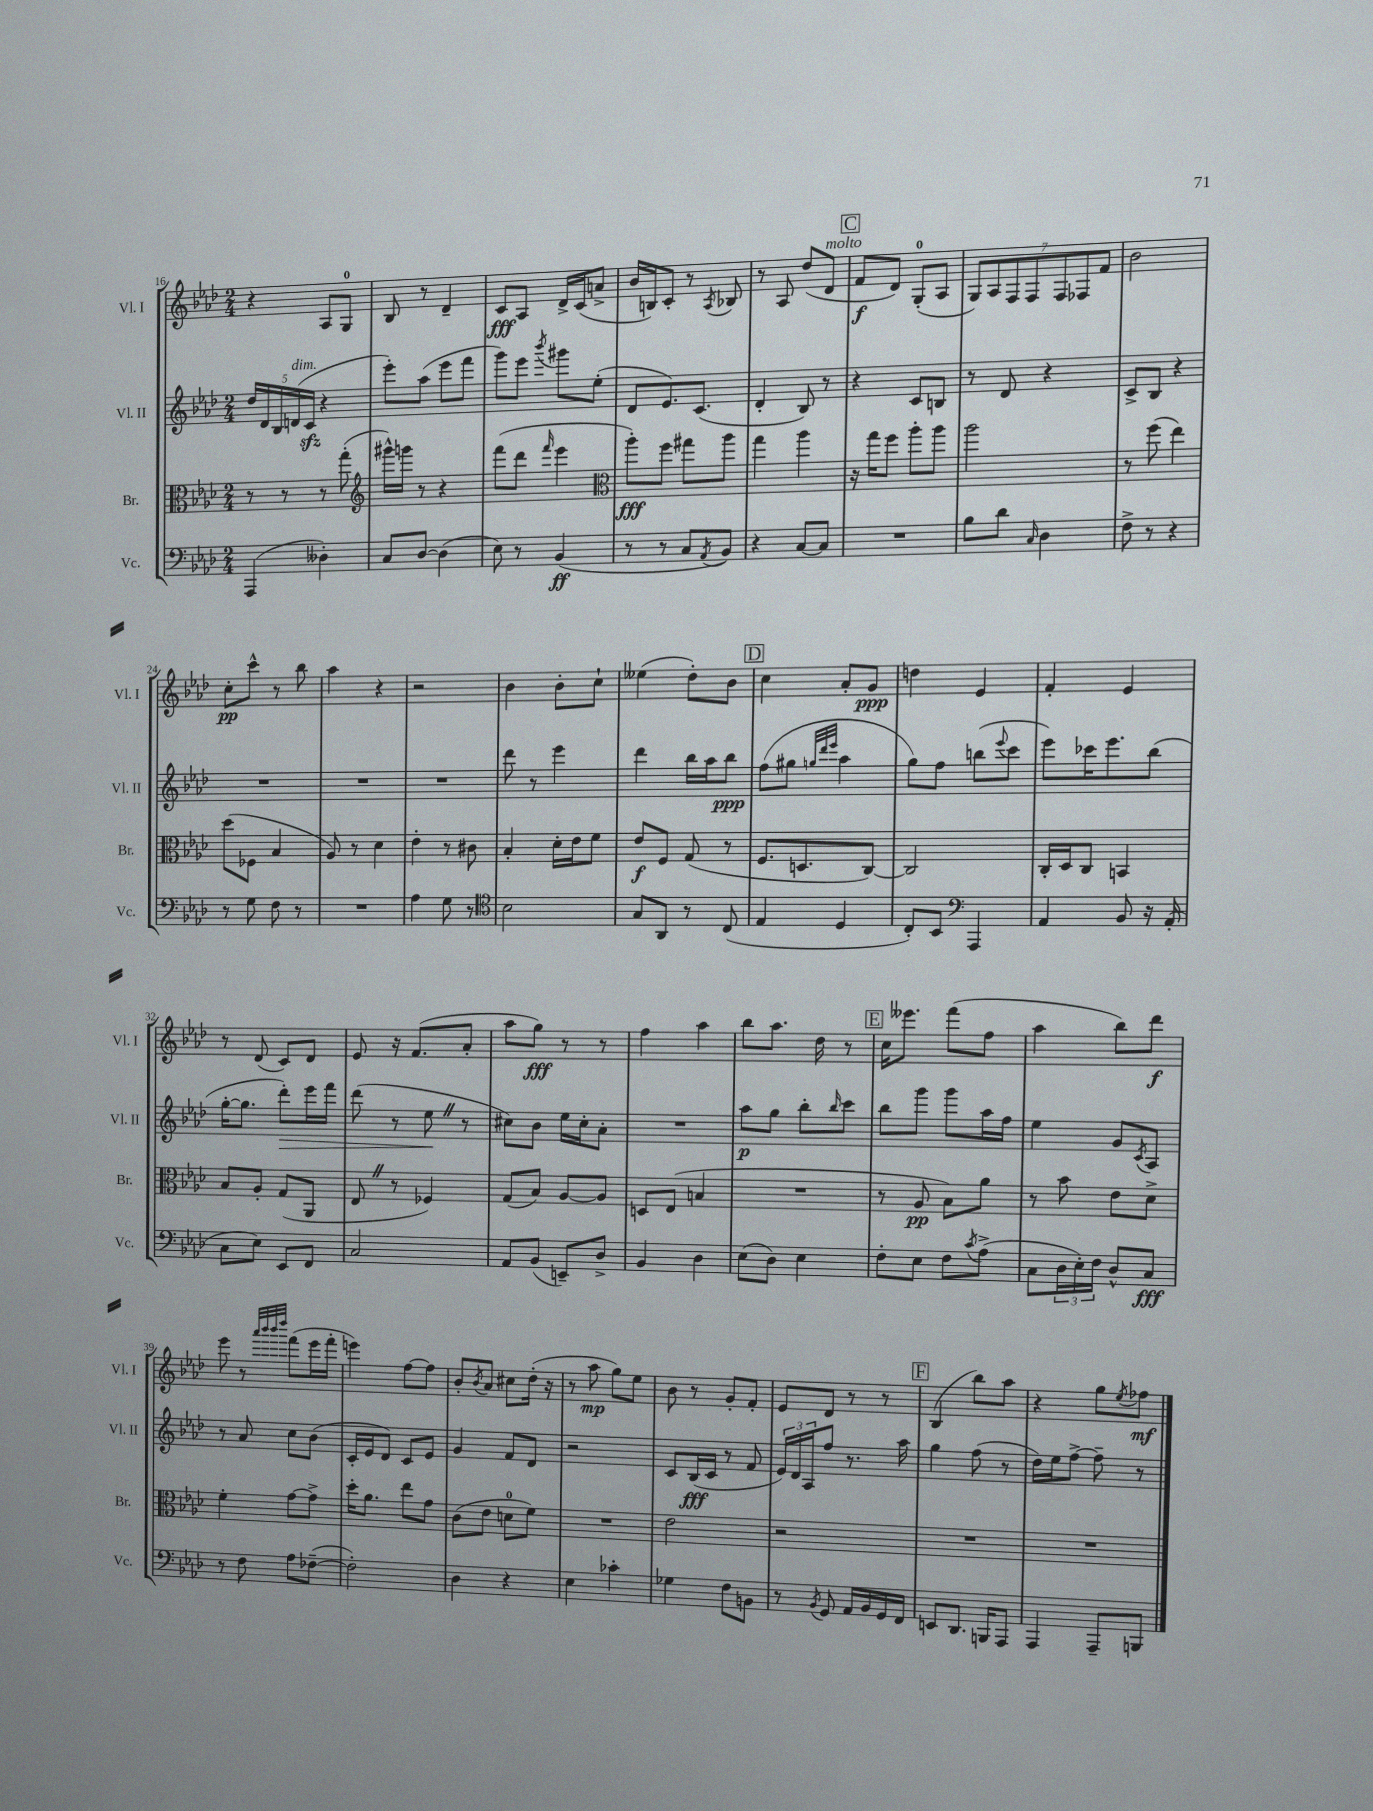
<<
\new StaffGroup <<
\new Staff = "s0" \with { instrumentName = "Vl. I" shortInstrumentName = "Vl. I" } {
    \clef treble \key aes \major \numericTimeSignature \time 2/4
    r4 aes8 g8-0 |
    bes8 r8 des'4-- |
    c'8\fff aes8 des'16-> c'16( a'8-> |
    bes'16 b16) c'8-. r8 \acciaccatura { aes8 } bes8 |
    r8 aes8 des''8( des'8^\markup { \italic "molto" } |
    \mark \markup { \box "C" } f'8\f des'8) g8-0-.( aes8 |
    \tuplet 7/4 { g8) aes8 f8 f8 f8 fes8 f'8 } |
    bes'2 |
    c''8-.\pp c'''8-^ r8 bes''8 |
    aes''4 r4 |
    r2 |
    bes'4 bes'8-. c''8-! |
    eeses''4( des''8-.) bes'8 |
    \mark \markup { \box "D" } c''4 aes'8-. g'8\ppp |
    d''4 ees'4 |
    f'4-. ees'4 |
    r8 des'8( c'8) des'8 |
    ees'8 r16 f'8.( aes'8-. |
    aes''8 g''8\fff) r8 r8 |
    f''4 aes''4 |
    bes''8 aes''8. des''16 r8 |
    \mark \markup { \box "E" } c''16 eeses'''8. f'''8( f''8 |
    aes''4 bes''8) des'''8\f |
    ees'''8 r8 \grace { aes'''32 bes'''32 bes'''32 des''''32 } f'''8( ees'''16 f'''16-. |
    e'''4) f''8~ f''8 |
    bes'8-. \acciaccatura { bes'8 } aes'8 cis''8 des''16-.( r16 |
    r8 aes''8\mp g''8) ees''8 |
    bes'8 r8 g'8-. f'8-. |
    ees'8 des'8 r8 r8 |
    \mark \markup { \box "F" } bes4( bes''8) aes''8 |
    r4 g''8 \acciaccatura { ees''8 } fes''8\mf \bar "|." |
}
\new Staff = "s1" \with { instrumentName = "Vl. II" shortInstrumentName = "Vl. II" } {
    \clef treble \key aes \major \numericTimeSignature \time 2/4
    \tuplet 5/4 { des''16 des'16 bes16 d'16^\markup { \italic "dim." }( c'16\sfz } r4 |
    ees'''8-.) aes''8( ees'''8 f'''8 |
    g'''8) ees'''8 \acciaccatura { bes'''8 } gis'''8 ees''8-.( |
    des'8 ees'8.) c'8.( |
    des'4-. bes8) r8 |
    \mark \markup { \box "C" } r4 c'8 b8 |
    r8 des'8 r4 |
    c'8-> bes8 r4 |
    R2 |
    R2 |
    R2 |
    des'''8 r8 ees'''4 |
    des'''4 bes''16 aes''16 bes''8\ppp |
    \mark \markup { \box "D" } f''8( gis''8 \grace { g''32 des'''32 ees'''32 } aes''4 |
    g''8) f''8 b''8( \appoggiatura { ees'''8 } c'''8 |
    ees'''8) ces'''16 ees'''8. bes''8( |
    g''16~-. g''8. des'''8-.\>) ees'''16 f'''16 |
    des'''8( r8 ees''8\! \once \override BreathingSign.text = \markup { \musicglyph "scripts.caesura.straight" } \breathe r8 |
    cis''8) bes'8 ees''16 cis''16-. aes'8-. |
    R2 |
    aes''8\p g''8 bes''8-. \grace { bes''16 } c'''8 |
    \mark \markup { \box "E" } bes''8 g'''8 g'''8 aes''16 f''16 |
    ees''4 g'8 \acciaccatura { c'8 } aes8 |
    r8 aes'8 c''8 bes'8( |
    c'16-. ees'16 des'8) c'8 ees'8 |
    g'4 f'8 des'8 |
    r2 |
    c'8 bes16\fff( c'16 r8 f'8 |
    \tuplet 3/2 { ees'16) des'16 aes16 } f''8 r8. aes''16 |
    \mark \markup { \box "F" } g''4 f''8( r8 |
    des''16) ees''16 f''8~-> f''8-- r8 \bar "|." |
}
\new Staff = "s2" \with { instrumentName = "Br." shortInstrumentName = "Br." } {
    \clef alto \key aes \major \numericTimeSignature \time 2/4
    r8 r8 r8 g''8-.( |
    \clef treble gis'''16-^) g'''16 r8 r4 |
    f'''8( des'''8 \grace { f'''16 } ees'''4 |
    \clef alto aes''8-.\fff) f''8 gis''8 aes''8 |
    g''4 aes''4 |
    \mark \markup { \box "C" } r16 g''16 f''8 aes''8-. aes''8 |
    aes''2 |
    r8 f''8( ees''4) |
    des''8( fes8 bes4 |
    aes8) r8 des'4 |
    ees'4-. r8 cis'8 |
    bes4-. des'16-. ees'16 f'8 |
    ees'8\f f8 g8( r8 |
    \mark \markup { \box "D" } f8. d8. c8~) |
    c2 |
    c16-. des16 c8 b,4 |
    bes8 aes8-. g8( aes,8 |
    ees8 \once \override BreathingSign.text = \markup { \musicglyph "scripts.caesura.straight" } \breathe r8 fes4) |
    g8( bes8) aes8~ aes8 |
    d8 ees8( b4 |
    R2 |
    \mark \markup { \box "E" } r8 aes8\pp bes8) aes'8 |
    r8 bes'8 ees'8 des'8-> |
    f'4-. g'8~ g'8-> |
    des''16-. aes'8. ees''8 g'8 |
    c'8( ees'8 d'8-0 f'8) |
    R2 |
    ees'2 |
    r2 |
    \mark \markup { \box "F" } R2 |
    R2 \bar "|." |
}
\new Staff = "s3" \with { instrumentName = "Vc." shortInstrumentName = "Vc." } {
    \clef bass \key aes \major \numericTimeSignature \time 2/4
    aes,,4( deses4-.) |
    c8 des8~ des4( |
    ees8) r8 bes,4\ff( |
    r8 r8 c8 \acciaccatura { aes,8 } bes,8) |
    r4 c8~ c8 |
    \mark \markup { \box "C" } R2 |
    bes8 des'8 \grace { c16 } des4 |
    f8-> r8 r4 |
    r8 g8 f8 r8 |
    R2 |
    aes4 g8 r8 |
    \clef tenor bes2 |
    g8 aes,8 r8 c8( |
    \mark \markup { \box "D" } ees4 des4 |
    c8-.) bes,8 \clef bass aes,,4 |
    aes,4 bes,8 r16 aes,16-.( |
    c8 ees8) ees,8 f,8 |
    c2 |
    aes,8 bes,8( e,8--) des8-> |
    bes,4 des4 |
    ees8( des8) ees4 |
    \mark \markup { \box "E" } f8-. ees8 f8 \acciaccatura { c'8 } aes8->( |
    c8 \tuplet 3/2 { des16 ees16-.) f16 } des8-^ c8\fff |
    r8 f8 aes8 fes8~--( |
    fes2-.) |
    des4 r4 |
    ees4 ces'4-. |
    ges4 f8 b,8 |
    r8 \acciaccatura { bes,8 } g,8 aes,16 bes,16 g,16 f,16 |
    \mark \markup { \box "F" } e,8 des,8. b,,16 aes,,8 |
    aes,,4 aes,,8-- b,,8 \bar "|." |
}
>>
>>
\layout { \context { \Score currentBarNumber = #16 } }
